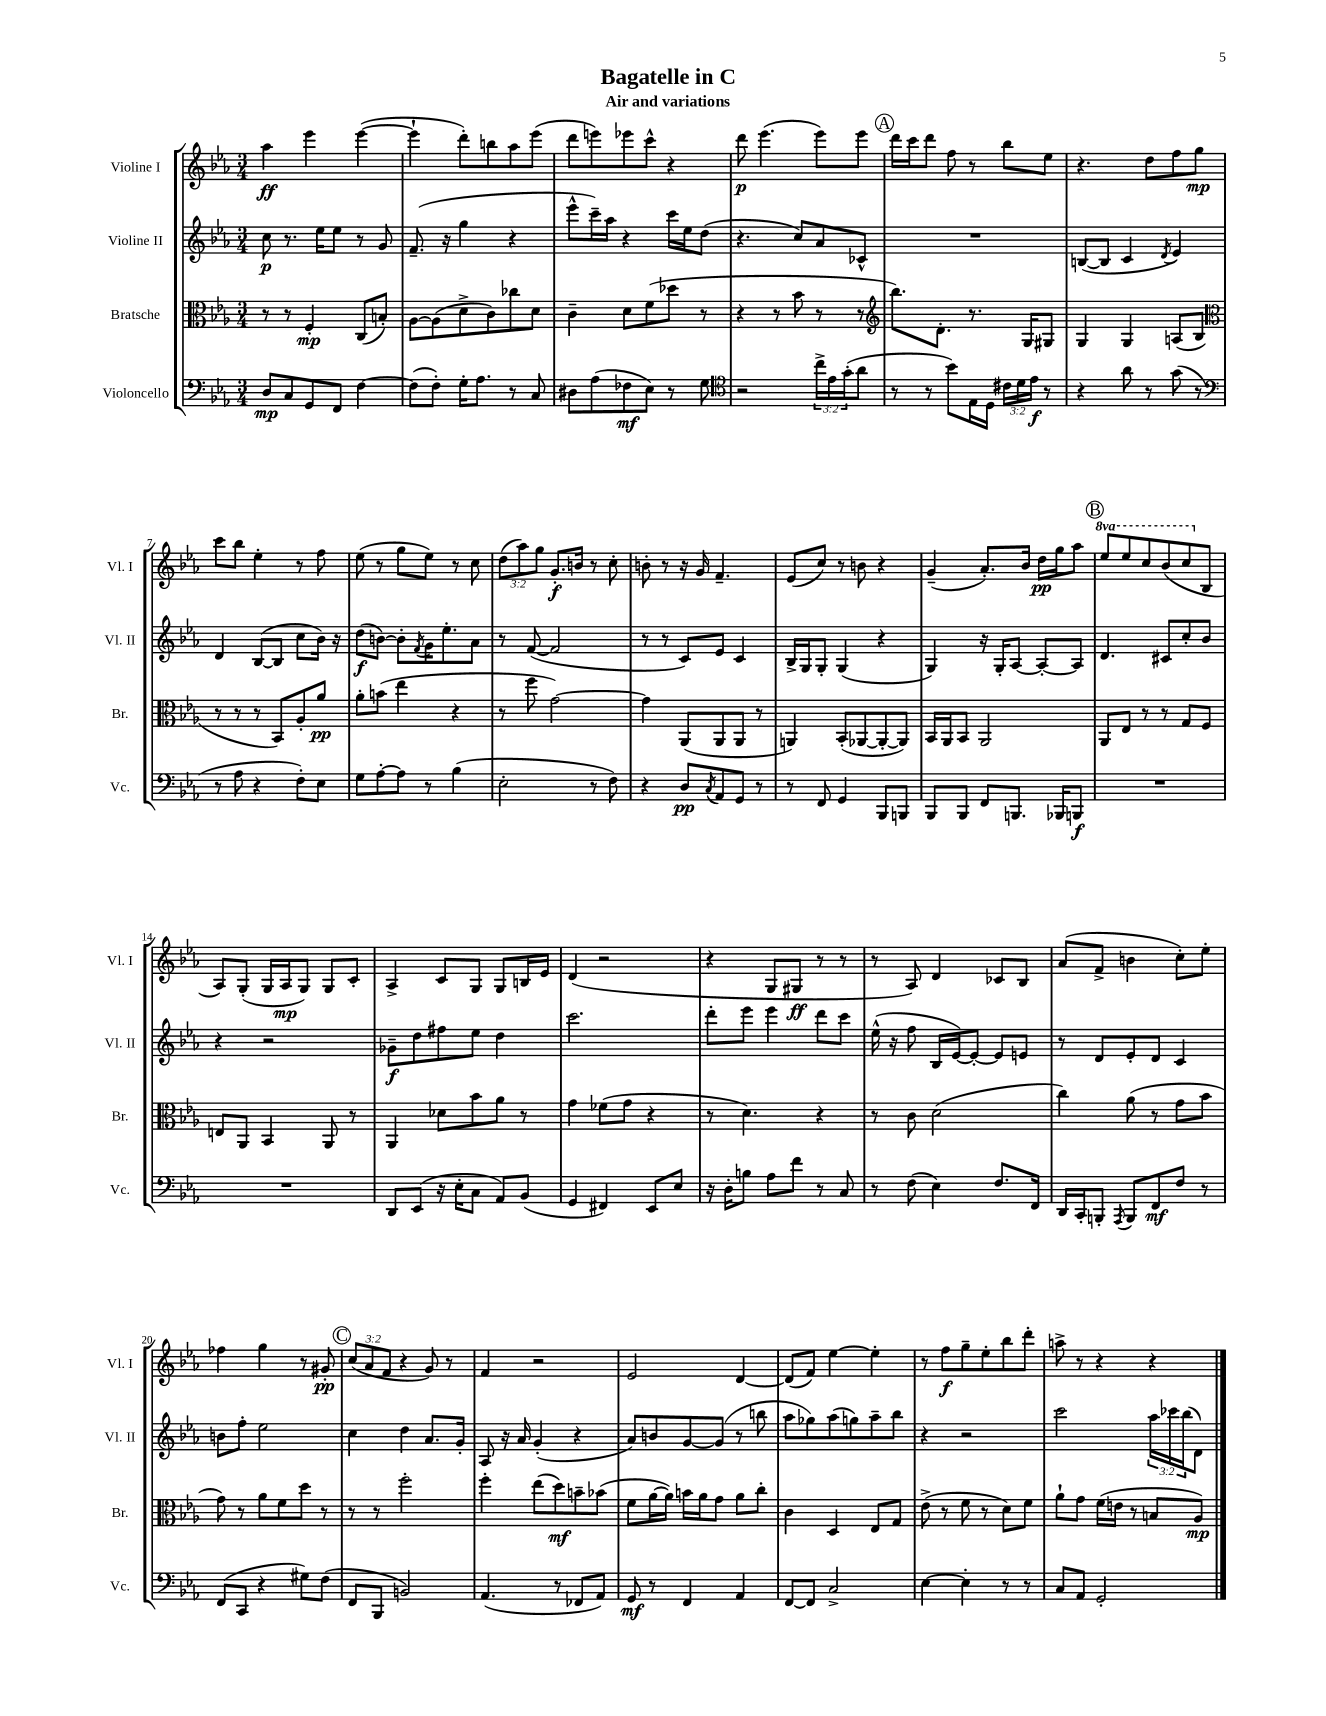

**kern	**dynam	**kern	**dynam	**kern	**dynam	**kern	**dynam
*part4	*part4	*part3	*part3	*part2	*part2	*part1	*part1
*staff4	*staff4	*staff3	*staff3	*staff2	*staff2	*staff1	*staff1
*I"Violoncello	*	*I"Bratsche	*	*I"Violine II	*	*I"Violine I	*
*I'Vc.	*	*I'Br.	*	*I'Vl. II	*	*I'Vl. I	*
*clefF4	*	*clefC3	*	*clefG2	*	*clefG2	*
*k[b-e-a-]	*	*k[b-e-a-]	*	*k[b-e-a-]	*	*k[b-e-a-]	*
*M3/4	*	*M3/4	*	*M3/4	*	*M3/4	*
=1	=1	=1	=1	=1	=1	=1	=1
8D/L	mp	8r	.	8cc\	p	4aa-\	ff
8C/	.	8r	.	8.r	.	.	.
8GG/	.	4F'/	mp	.	.	4eee-\	.
.	.	.	.	16ee-\KL	.	.	.
8FF/J	.	.	.	8ee-\J	.	.	.
[4F\	.	(8C/L	.	8r	.	([4eee-\	.
.	.	8Bn'/J)	.	8g/	.	.	.
=2	=2	=2	=2	=2	=2	=2	=2
(8F\L]	.	[8A-\L	.	(8.f~/	.	4eee-`\]	.
8F'\J)	.	(8A-\]	.	.	.	.	.
.	.	.	.	16r	.	.	.
16G'\KL	.	8d^\	.	4gg\	.	8ddd'\L)	.
8.A-\J	.	.	.	.	.	.	.
.	.	8c\)	.	.	.	8bbn\	.
8r	.	8cc-X\	.	4r	.	8aa-\	.
8C/	.	8d\J	.	.	.	(8eee-\J	.
=3	=3	=3	=3	=3	=3	=3	=3
8D#X\L	.	4c~\	.	8eee-^^\L	.	8ddd\L	.
(8A-\	.	.	.	16ccc~\L)	.	8eeen\)	.
.	.	.	.	16aa-\JJ	.	.	.
8F-X\	mf	8d\L	.	4r	.	8eee-X\	.
8E-\J)	.	(8f\	.	.	.	8ccc^^\J	.
8r	.	8dd-X\J	.	16ccc\LL	.	4r	.
.	.	.	.	16ee-\J	.	.	.
8G\	.	8r	.	(8dd\J	.	.	.
=4	=4	=4	=4	=4	=4	=4	=4
*clefC4	*	*	*	*	*	*	*
2r	.	4r	.	4.r	.	8ddd\	p
.	.	.	.	.	.	(4.eee-\	.
.	.	8r	.	.	.	.	.
.	.	8b-\	.	8cc/L)	.	.	.
24cc^\LL	.	8r	.	8a-/	.	8eee-\L)	.
24e-\	.	.	.	.	.	.	.
(24g'\J	.	.	.	.	.	.	.
8a-\J	.	8r	.	8c-X^^/J	.	8eee-\J	.
!!LO:REH:place=s1:t=A
=5	=5	=5	=5	=5	=5	=5	=5
*	*	*clefG2	*	*	*	*	*
8r	.	8.bb-\L)	.	2.r	.	16ddd\LL	.
.	.	.	.	.	.	16ccc\J	.
8r	.	.	.	.	.	8ddd\J	.
.	.	8.d'\J	.	.	.	.	.
8b-\L)	.	.	.	.	.	8ff\	.
16E-\L	.	8.r	.	.	.	8r	.
16D\JJ	.	.	.	.	.	.	.
24c#X\LL	.	.	.	.	.	8bb-\L	.
24d\	.	.	.	.	.	.	.
.	.	16G/KL	.	.	.	.	.
24e-\JJ	f	.	.	.	.	.	.
8r	.	8G#X/J	.	.	.	8ee-\J	.
=6	=6	=6	=6	=6	=6	=6	=6
4r	.	4G/	.	([8Bn/L	.	4.r	.
.	.	.	.	8B/J]	.	.	.
8a-\	.	4G/	.	4c/	.	.	.
8r	.	.	.	.	.	8dd\L	.
.	.	.	.	8qd/	.	.	.
(8g\	.	(8An/L	.	4e-/)	.	8ff\	.
8r	.	8B-/J	.	.	.	8gg\J	mp
!!LO:LB:g=z
=7	=7	=7	=7	=7	=7	=7	=7
*clefF4	*	*clefC3	*	*	*	*	*
8r	.	8r	.	4d/	.	8ccc\L	.
8A-\	.	8r	.	.	.	8bb-\J	.
4r	.	8r	.	([8B-/L	.	4ee-'\	.
.	.	8BB-/L)	.	8B-/J]	.	.	.
8F'\L)	.	8A-'/	.	8cc\L	.	8r	.
8E-\J	.	8a-/J	pp	16b-\Jk)	.	8ff\	.
.	.	.	.	16r	.	.	.
=8	=8	=8	=8	=8	=8	=8	=8
8G\L	.	8a-'\L	.	(8dd\L	f	(8ee-\	.
[8A-'\	.	(8bn\J	.	[8bn\J)	.	8r	.
8A-\J]	.	4ee-\	.	8b'\L]	.	8gg\L	.
.	.	.	.	8qf/	.	.	.
8r	.	.	.	16g\K	.	8ee-\J)	.
.	.	.	.	8.ee-'\	.	.	.
(4B-\	.	4r	.	.	.	8r	.
.	.	.	.	8a-\J	.	8cc\	.
=9	=9	=9	=9	=9	=9	=9	=9
2E-'\	.	8r	.	8r	.	(12dd\L	.
.	.	.	.	.	.	12aa-\)	.
.	.	8ff\	.	([8f/	.	.	.
.	.	.	.	.	.	12gg\J	.
.	.	[2g\)	.	2f/]	.	8.g'/L	f
.	.	.	.	.	.	16bn/Jk	.
8r	.	.	.	.	.	8r	.
8F\)	.	.	.	.	.	8cc'\	.
=10	=10	=10	=10	=10	=10	=10	=10
4r	.	4g\]	.	8r	.	8bn'\	.
.	.	.	.	8r	.	8r	.
8D/L	pp	(8AA-/L	.	8c/L)	.	16r	.
.	.	.	.	.	.	16g/	.
8qC/	.	.	.	.	.	.	.
8AA-/	.	8AA-/	.	8e-/J	.	4.f~/	.
8GG/J	.	8AA-/J	.	4c/	.	.	.
8r	.	8r	.	.	.	.	.
=11	=11	=11	=11	=11	=11	=11	=11
8r	.	4AAn/)	.	16B-^/LL	.	(8e-/L	.
.	.	.	.	16G/J	.	.	.
8FF/	.	.	.	8G'/J	.	8cc/J)	.
4GG/	.	(8BB-'/L	.	(4G/	.	8r	.
.	.	[8AA-X/	.	.	.	8bn\	.
8BBB-/L	.	8AA-'/_	.	4r	.	4r	.
8BBBn/J	.	8AA-/J])	.	.	.	.	.
=12	=12	=12	=12	=12	=12	=12	=12
8BBB-/L	.	16BB-/LL	.	4G/)	.	(4g~/	.
.	.	16AA-/J	.	.	.	.	.
8BBB-/J	.	8BB-/J	.	.	.	.	.
8FF/L	.	2AA-/	.	16r	.	8.a-'/L)	.
.	.	.	.	16G'/KL	.	.	.
8.BBBn/J	.	.	.	[8A-/J	.	.	.
.	.	.	.	.	.	16b-/Jk	.
.	.	.	.	8A-'/L_	.	16dd\LL	pp
16BBB-X/KL	.	.	.	.	.	16gg\J	.
8BBBn/J	f	.	.	8A-/J]	.	8aa-\J	.
!!LO:REH:place=s1:t=B
=13	=13	=13	=13	=13	=13	=13	=13
*	*	*	*	*	*	*8va	*
2.r	.	8AA-/L	.	4.d/	.	8eee-/L	.
.	.	8E-/J	.	.	.	8eee-/	.
.	.	8r	.	.	.	8ccc/	.
.	.	8r	.	8c#X/L	.	(8bb-/	.
.	.	8G/L	.	8cc'/	.	8ccc/	.
*	*	*	*	*	*	*X8va	*
.	.	8F/J	.	8b-/J	.	8B-/J	.
!!LO:LB:g=z
=14	=14	=14	=14	=14	=14	=14	=14
2.r	.	8En/L	.	4r	.	8A-/L)	.
.	.	8AA-/J	.	.	.	(8G'/J	.
.	.	4BB-/	.	2r	.	16G/LL	.
.	.	.	.	.	.	16A-/J	mp
.	.	.	.	.	.	8G/J)	.
.	.	8AA-/	.	.	.	8G/L	.
.	.	8r	.	.	.	8c'/J	.
=15	=15	=15	=15	=15	=15	=15	=15
8DD/L	.	4AA-/	.	8g-X~\L	f	4A-^/	.
(8EE-/J	.	.	.	8dd\	.	.	.
16r	.	8d-X\L	.	8ff#X\	.	8c/L	.
16E-'\KL	.	.	.	.	.	.	.
8C\J	.	8b-\	.	8ee-\J	.	8G/J	.
8AA-/L)	.	8a-\J	.	4dd\	.	8G/L	.
(8BB-/J	.	8r	.	.	.	16Bn/L	.
.	.	.	.	.	.	16e-/JJ	.
=16	=16	=16	=16	=16	=16	=16	=16
4GG/	.	4g\	.	2.ccc\	.	(4d/	.
4FF#X/)	.	(8f-X\L	.	.	.	2r	.
.	.	8g\J	.	.	.	.	.
8EE-/L	.	4r	.	.	.	.	.
8E-/J	.	.	.	.	.	.	.
=17	=17	=17	=17	=17	=17	=17	=17
16r	.	8r	.	8ddd'\L	.	4r	.
16D'\KL	.	.	.	.	.	.	.
8Bn\J	.	4.d\)	.	8eee-\J	.	.	.
8A-\L	.	.	.	4eee-\	.	8G/L	.
8f\J	.	.	.	.	.	8G#X/J	ff
8r	.	4r	.	8ddd\L	.	8r	.
8C/	.	.	.	8ccc\J	.	8r	.
=18	=18	=18	=18	=18	=18	=18	=18
8r	.	8r	.	(16ee-^^\	.	8r	.
.	.	.	.	16r	.	.	.
(8F\	.	8c\	.	8ff\	.	8A-/)	.
4E-\)	.	(2d\	.	16B-/LL	.	4d/	.
.	.	.	.	[16e-/J)	.	.	.
.	.	.	.	8e-'/J_	.	.	.
8.F/L	.	.	.	8e-/L]	.	8c-X/L	.
.	.	.	.	8en/J	.	8B-/J	.
16FF/Jk	.	.	.	.	.	.	.
=19	=19	=19	=19	=19	=19	=19	=19
16DD/LL	.	4cc\)	.	8r	.	(8a-/L	.
16CC'/J	.	.	.	.	.	.	.
8BBBn'/J	.	.	.	8d/L	.	8f^/J	.
8qAAA-/	.	.	.	.	.	.	.
8BBB/L	.	(8a-\	.	8e-'/	.	4bn\	.
8FF/	mf	8r	.	8d/J	.	.	.
8F/J	.	8g\L	.	4c/	.	8cc'\L)	.
8r	.	8b-\J	.	.	.	8ee-'\J	.
!!LO:LB:g=z
=20	=20	=20	=20	=20	=20	=20	=20
(8FF/L	.	8g\)	.	8bn\L	.	4ff-X\	.
8CC/J	.	8r	.	8ff'\J	.	.	.
4r	.	8a-\L	.	2ee-\	.	4gg\	.
.	.	8f\	.	.	.	.	.
8G#X\L)	.	8dd\J	.	.	.	8r	.
(8F\J	.	8r	.	.	.	8g#X'/	pp
!!LO:REH:place=s1:t=C
=21	=21	=21	=21	=21	=21	=21	=21
8FF/L	.	8r	.	4cc\	.	(12cc/L	.
.	.	.	.	.	.	12a-/	.
8BBB-/J	.	8r	.	.	.	.	.
.	.	.	.	.	.	12f/J	.
2BBn/)	.	2ff'\	.	4dd\	.	4r	.
.	.	.	.	8.a-/L	.	8g/)	.
.	.	.	.	.	.	8r	.
.	.	.	.	16g'/Jk	.	.	.
=22	=22	=22	=22	=22	=22	=22	=22
(4.AA-/	.	4ff'\	.	8A-/	.	4f/	.
.	.	.	.	16r	.	.	.
.	.	.	.	16a-/	.	.	.
.	.	(8ee-\L	.	(4g'/	.	2r	.
8r	.	8dd\)	mf	.	.	.	.
8FF-X/L	.	8bn~\	.	4r	.	.	.
8AA-/J)	.	(8b-X\J	.	.	.	.	.
=23	=23	=23	=23	=23	=23	=23	=23
8GG/	mf	8f\L	.	8a-/L)	.	2e-/	.
8r	.	[16a-\L	.	8bn/	.	.	.
.	.	16a-\JJ])	.	.	.	.	.
4FF/	.	16bn\LL	.	[8g/	.	.	.
.	.	16a-\J	.	.	.	.	.
.	.	8g\J	.	(8g/J]	.	.	.
4AA-/	.	8a-\L	.	8r	.	[4d/	.
.	.	8cc'\J	.	8bbn\	.	.	.
=24	=24	=24	=24	=24	=24	=24	=24
[8FF/L	.	4c\	.	8aa-\L	.	(8d/L]	.
8FF/J]	.	.	.	8gg-X\)	.	8f/J)	.
2C^/	.	4D/	.	(8aa-\	.	[4ee-\	.
.	.	.	.	8ggn\)	.	.	.
.	.	8E-/L	.	8aa-~\	.	4ee-'\]	.
.	.	8G/J	.	8bb-\J	.	.	.
=25	=25	=25	=25	=25	=25	=25	=25
[4E-\	.	(8e-^\	.	4r	.	8r	.
.	.	8r	.	.	.	8ff\L	f
4E-'\]	.	8f\	.	2r	.	8gg~\	.
.	.	8r	.	.	.	8ee-'\	.
8r	.	8d\L)	.	.	.	8bb-\	.
8r	.	8f\J	.	.	.	8ddd'\J	.
=26	=26	=26	=26	=26	=26	=26	=26
8C/L	.	8a-`\L	.	2ccc\	.	8aan^\	.
8AA-/J	.	8g\J	.	.	.	8r	.
2GG'/	.	(16f\LL	.	.	.	4r	.
.	.	16en\JJ	.	.	.	.	.
.	.	8r	.	.	.	.	.
.	.	8Bn/L	.	24aa-\LL	.	4r	.
.	.	.	.	24ccc-X\	.	.	.
.	.	.	.	(24bb-\J	.	.	.
.	.	8A-/J)	mp	8d\J)	.	.	.
==	==	==	==	==	==	==	==
*-	*-	*-	*-	*-	*-	*-	*-
